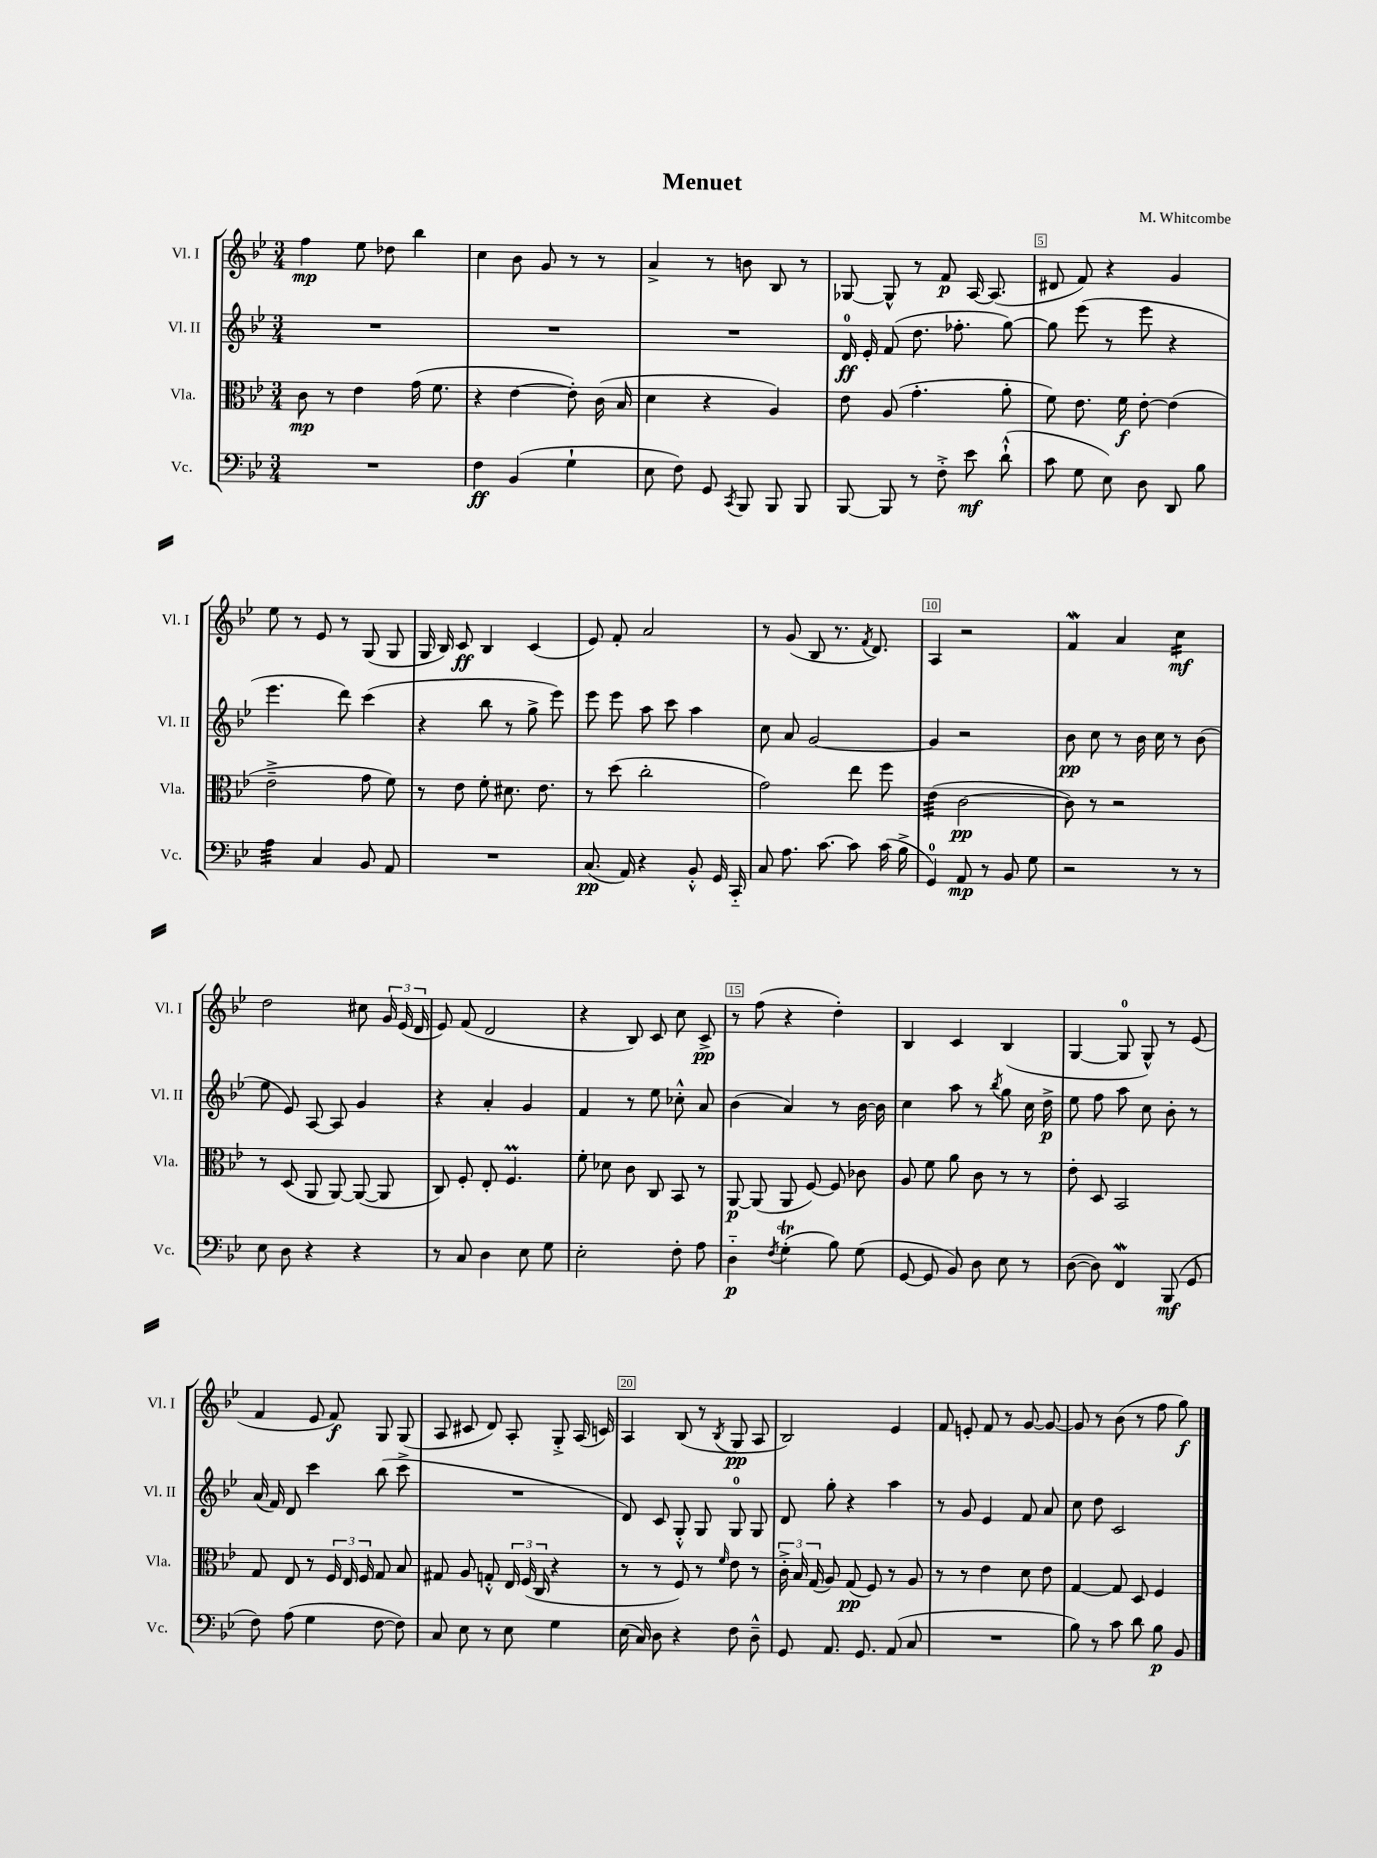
\header { title = "Menuet" composer = "M. Whitcombe" }
<<
\new StaffGroup <<
\new Staff = "s0" \with { instrumentName = "Vl. I" shortInstrumentName = "Vl. I" } {
    \clef treble \key bes \major \numericTimeSignature \time 3/4
    \autoBeamOff f''4\mp ees''8 des''8 bes''4 |
    c''4 bes'8 g'8 r8 r8 |
    a'4-> r8 b'8 bes8 r8 |
    ges8~ ges8-^ r8 f'8\p a16~ a8.( |
    dis'8 f'8) r4 g'4 |
    ees''8 r8 ees'8 r8 g8( g8 |
    g16 bes16) c'8\ff bes4 c'4( |
    ees'8) f'8-. a'2 |
    r8 g'8( bes8 r8. \acciaccatura { f'8 } d'8.) |
    a4 r2 |
    f'4\mordent a'4 c''4:16\mf |
    d''2 cis''8 \tuplet 3/2 { g'16 ees'16( d'16 } |
    ees'8) f'8( d'2 |
    r4 bes8) c'8 c''8 c'8->\pp |
    r8 f''8( r4 d''4-.) |
    bes4 c'4 bes4( |
    g4~ g8-0 g8-^) r8 ees'8( |
    f'4 ees'8 f'8\f) g8 g8( |
    a8 cis'8 d'8) a8-. g8-.-> a16( c'16) |
    a4 bes8( r8 \acciaccatura { bes8 } g8\pp a8 |
    bes2) ees'4 |
    f'8 e'8-. f'8 r8 g'8~ g'8~ |
    g'8 r8 bes'8( r8 f''8 g''8\f) \bar "|." |
}
\new Staff = "s1" \with { instrumentName = "Vl. II" shortInstrumentName = "Vl. II" } {
    \clef treble \key bes \major \numericTimeSignature \time 3/4
    \autoBeamOff R2. |
    R2. |
    R2. |
    d'16-0\ff ees'16-. f'8( d''8. fes''8.-. g''8~) |
    g''8 ees'''8( r8 ees'''8 r4 |
    ees'''4. d'''8) c'''4( |
    r4 bes''8 r8 g''8-> ees'''8) |
    ees'''8 ees'''8 a''8 c'''8 a''4 |
    c''8 a'8 g'2~ |
    g'4 r2 |
    bes'8\pp c''8 r8 bes'16 c''16 r8 bes'8( |
    ees''8 ees'8) a8~ a8 g'4 |
    r4 a'4-. g'4 |
    f'4 r8 ees''8 ces''8-.-^ a'8 |
    bes'4( a'4) r8 bes'16~ bes'16 |
    c''4 a''8 r8 \acciaccatura { bes''8 } g''8 c''16 d''16->\p |
    ees''8 f''8 a''8 c''8 bes'8-. r8 |
    a'16( f'16) d'8 c'''4 bes''8( c'''8-> |
    R2. |
    d'8) c'8 g8-.-^ g8 g8-0 g8 |
    d'8 g''8-. r4 a''4 |
    r8 g'8 ees'4 f'8 a'8 |
    c''8 d''8 c'2 \bar "|." |
}
\new Staff = "s2" \with { instrumentName = "Vla." shortInstrumentName = "Vla." } {
    \clef alto \key bes \major \numericTimeSignature \time 3/4
    \autoBeamOff c'8\mp r8 ees'4 g'16( f'8. |
    r4 ees'4~ ees'8-.) c'16( bes16 |
    d'4 r4 a4) |
    ees'8 a8( g'4.-. a'8-. |
    f'8) ees'8. f'16\f ees'8~-. ees'4( |
    ees'2---> g'8 f'8) |
    r8 ees'8 f'8-. dis'8. ees'8. |
    r8 d''8( c''2-. |
    g'2) ees''8 f''8 |
    ees'4:32( c'2~\pp |
    c'8) r8 r2 |
    r8 d8( a,8 a,8~) a,8~( a,8 |
    c8) f8-. ees8-. f4.\prall |
    f'8-. des'8 c'8 c8 bes,8 r8 |
    a,8~\p a,8( a,8 f8~) f8 ces'8 |
    a8 f'8 a'8 c'8 r8 r8 |
    ees'8-. d8 bes,2 |
    g8 ees8 r8 \tuplet 3/2 { f16 ees16 f16 } g8 bes8 |
    gis8 a8 g8-.-^ \tuplet 3/2 { ees16 f16( c16 } r4 |
    r8 r8 f8) r8 \grace { f'16 } ees'8 r8 |
    \tuplet 3/2 { c'16-.-> bes16 g16( } a8) g8\pp( f8) r8 a8 |
    r8 r8 ees'4 d'8 ees'8 |
    g4~ g8 d8 f4 \bar "|." |
}
\new Staff = "s3" \with { instrumentName = "Vc." shortInstrumentName = "Vc." } {
    \clef bass \key bes \major \numericTimeSignature \time 3/4
    \autoBeamOff R2. |
    f4\ff bes,4( g4-! |
    ees8 f8) g,8 \acciaccatura { c,8 } bes,,8 bes,,8 bes,,8 |
    bes,,8~ bes,,8 r8 f8-.-> ees'8\mf d'8-!-^( |
    c'8 g8 ees8) d8 d,8 bes8 |
    a4:32 c4 bes,8 a,8 |
    R2. |
    c8.\pp( a,16) r4 bes,8-.-^ g,16 c,16-_ |
    c8 a8. c'8.~ c'8 c'16( bes16-> |
    g,4-0) a,8\mp r8 bes,8 g8 |
    r2 r8 r8 |
    ees8 d8 r4 r4 |
    r8 c8 d4 ees8 g8 |
    ees2-. f8-. a8 |
    d4-_\p \acciaccatura { f8 } g4-.\trill( bes8) g8( |
    g,8~ g,8 bes,8) d8 ees8 r8 |
    d8~( d8) f,4\mordent bes,,8\mf( g,8 |
    f8) a8( g4 f8~ f8) |
    c8 ees8 r8 ees8 g4 |
    ees16( c16) d8 r4 f8 d8---^ |
    g,8 a,8. g,8. a,8( c8 |
    R2. |
    bes8) r8 c'8 d'8 bes8\p bes,8 \bar "|." |
}
>>
>>
\layout { \context { \Score \override BarNumber.break-visibility = ##(#f #t #t) barNumberVisibility = #(every-nth-bar-number-visible 5) \override BarNumber.stencil = #(make-stencil-boxer 0.1 0.3 ly:text-interface::print) } }
